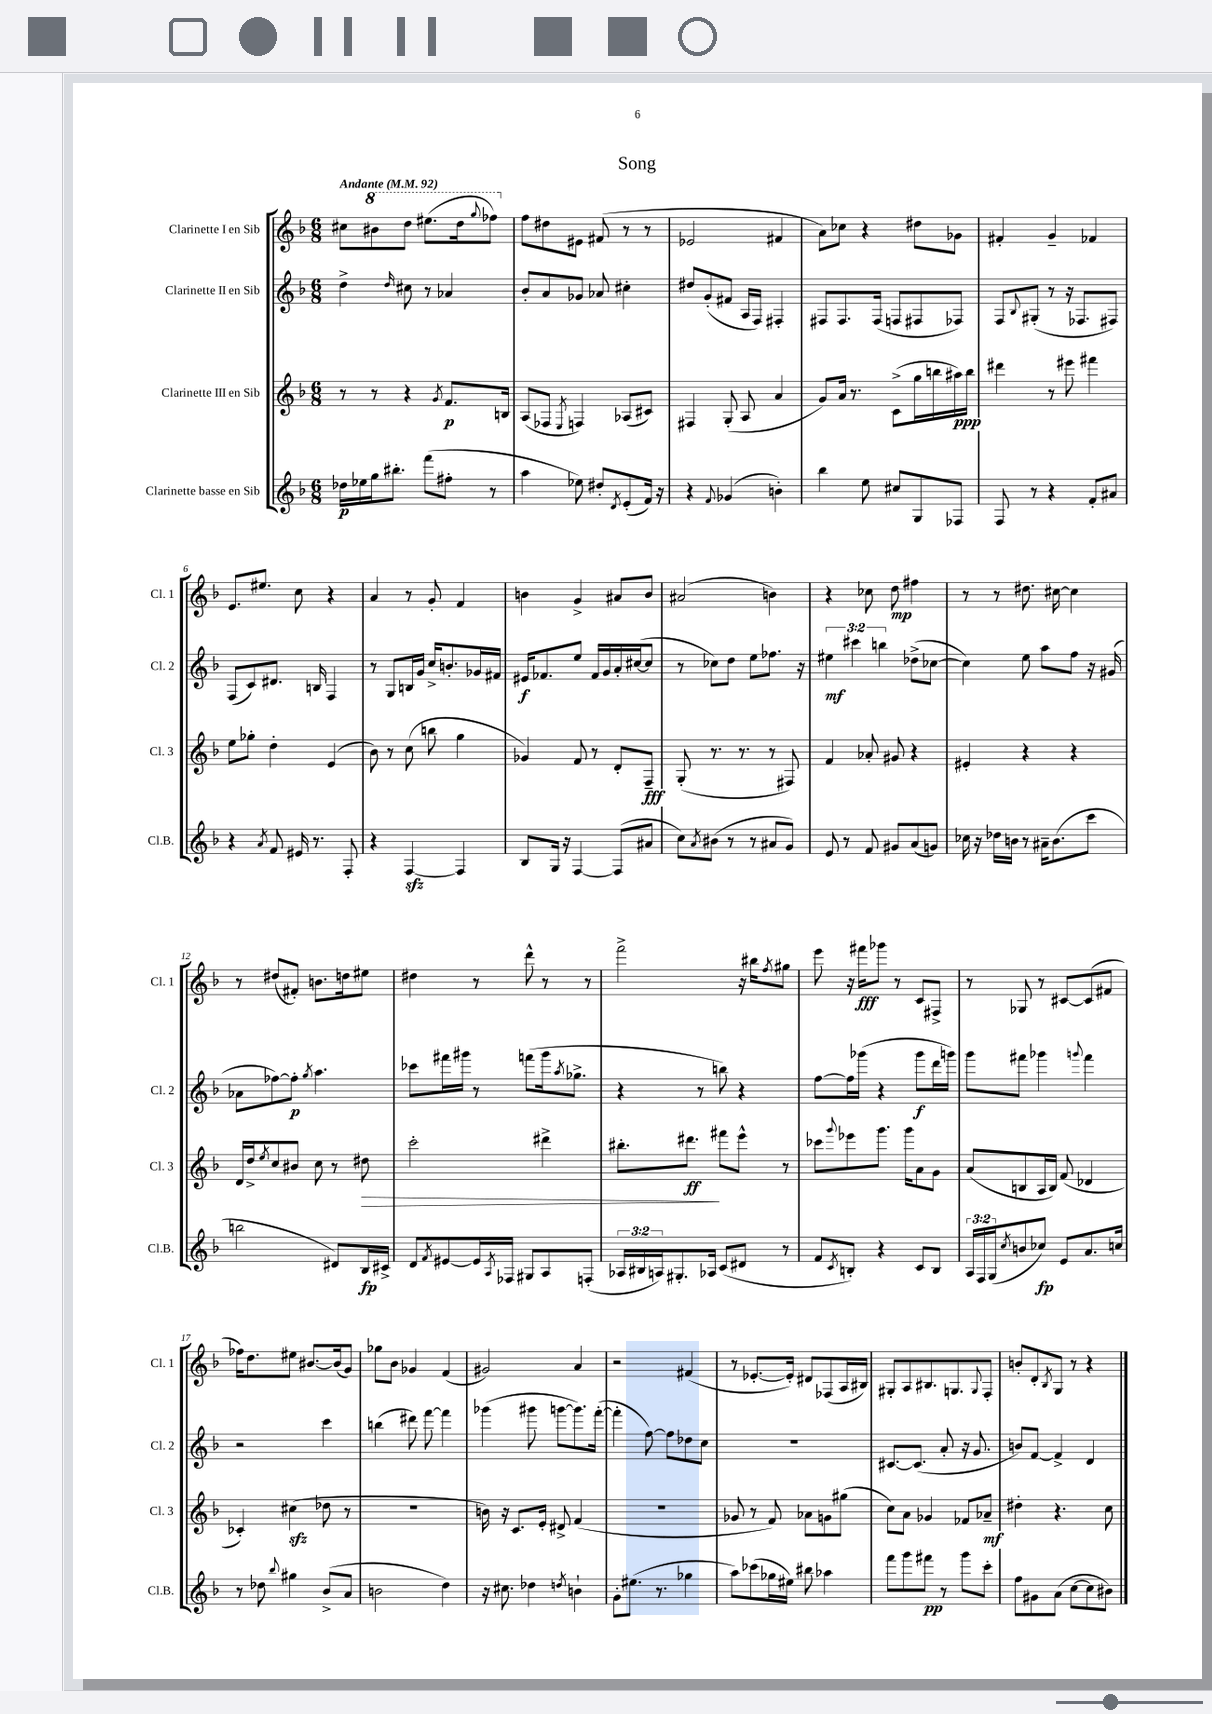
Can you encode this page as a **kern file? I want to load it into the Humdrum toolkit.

**kern	**dynam	**kern	**dynam	**kern	**dynam	**kern	**dynam
*part4	*part4	*part3	*part3	*part2	*part2	*part1	*part1
*staff4	*staff4	*staff3	*staff3	*staff2	*staff2	*staff1	*staff1
*I"Clarinette basse en Sib	*	*I"Clarinette III en Sib	*	*I"Clarinette II en Sib	*	*I"Clarinette I en Sib	*
*I'Cl.B.	*	*I'Cl. 3	*	*I'Cl. 2	*	*I'Cl. 1	*
*clefG2	*	*clefG2	*	*clefG2	*	*clefG2	*
*k[b-]	*	*k[b-]	*	*k[b-]	*	*k[b-]	*
*M6/8	*	*M6/8	*	*M6/8	*	*M6/8	*
*MM92	*	*MM92	*	*MM92	*	*MM92	*
=1	=1	=1	=1	=1	=1	=1	=1
!	!	!	!	!	!	!LO:TX:a:B:t=Andante	!
16dd-X\LL	p	8r	.	4dd^\	.	8cc#X\L	.
16ee-X\	.	.	.	.	.	.	.
*	*	*	*	*	*	*8va	*
16gg\J	.	8r	.	.	.	8bb#X\	.
8.bb#X'\J	.	.	.	.	.	.	.
.	.	.	.	16qqdd/	.	.	.
.	.	4r	.	8cc#X\	.	8ddd\J	.
(8fff\L	.	.	.	8r	.	(8.eee#X\L	.
.	.	8qg/	.	.	.	.	.
8ff#X'\J	.	8.f/L	p	4a-X/	.	.	.
.	.	.	.	.	.	16ddd\k	.
.	.	.	.	.	.	8qqggg/	.
8r	.	.	.	.	.	8fff-X\J)	.
.	.	16Bn/Jk	.	.	.	.	.
=2	=2	=2	=2	=2	=2	=2	=2
*	*	*	*	*	*	*X8va	*
4aa\	.	(8A/L	.	8b-'/L	.	8ff\L	.
.	.	8F-X/J	.	8a/	.	8dd#X\	.
.	.	8qE/	.	.	.	.	.
8ee-X\)	.	4Fn/)	.	8g-X/J	.	8e#X\J	.
8dd#X'/L	.	.	.	8a-X/	.	(8f#X/	.
8qd/	.	.	.	.	.	.	.
(8e'/	.	(8A-X/L	.	4cc#X'\	.	8r	.
16f/Jk)	.	8c#X/J)	.	.	.	8r	.
16r	.	.	.	.	.	.	.
=3	=3	=3	=3	=3	=3	=3	=3
4r	.	4F#X/	.	8dd#X/L	.	2e-X/	.
.	.	.	.	(8g'/	.	.	.
8qqf/	.	.	.	.	.	.	.
(4g-X/	.	(8G'/	.	8f#X/J	.	.	.
.	.	8A/	.	16A/LL	.	.	.
.	.	.	.	16F/JJ)	.	.	.
4bn'\)	.	4a/	.	4F#X'/	.	4f#X/	.
=4	=4	=4	=4	=4	=4	=4	=4
4bb-\	.	8g/L)	.	8F#X/L	.	8a\L)	.
.	.	16a/Jk	.	8.F#/	.	8cc-X\J	.
.	.	8.r	.	.	.	.	.
8ee\	.	.	.	.	.	4r	.
.	.	.	.	(16F#/Jk	.	.	.
8cc#X/L	.	(8c^\L	.	8Fn/L	.	.	.
8G/	.	16gg\L	.	8F#X/	.	8dd#X\L	.
.	.	16bbn\	.	.	.	.	.
8F-X/J	.	16aa#X\)	ppp	8F-X/J)	.	8g-X\J	.
.	.	16bb\JJ	.	.	.	.	.
=5	=5	=5	=5	=5	=5	=5	=5
8F/	.	4ddd#X\	.	8F/L	.	4f#X'/	.
.	.	.	.	8qqB-/	.	.	.
8r	.	.	.	(8G#X'/J	.	.	.
4r	.	8r	.	8r	.	4g~/	.
.	.	8eee#X\	.	16r	.	.	.
.	.	.	.	8.F-X/L	.	.	.
8f'/L	.	4fff#X\	.	.	.	4f-X/	.
8a#X/J	.	.	.	8F#X/J)	.	.	.
!!LO:LB:g=z
=6	=6	=6	=6	=6	=6	=6	=6
4r	.	8ee\L	.	(8F/L	.	8.e/L	.
.	.	8gg-X'\J	.	8c/)	.	.	.
.	.	.	.	.	.	8.ee#X/J	.
8qa/	.	.	.	.	.	.	.
8f/	.	4dd'\	.	8.d#X/J	.	.	.
16e#X/	.	.	.	.	.	8cc\	.
8.r	.	.	.	16Bn/	.	.	.
.	.	(4e/	.	4F/	.	4r	.
8F'/	.	.	.	.	.	.	.
=7	=7	=7	=7	=7	=7	=7	=7
4r	.	8b-\)	.	8r	.	4a/	.
.	.	8r	.	8G/L	.	.	.
[4Fzz/	.	(8cc\	.	16Bn/L	.	8r	.
.	.	.	.	16g/JJ	.	.	.
.	.	8bbn\	.	16cc^/KL	.	8g'/	.
.	.	.	.	8.bn'/	.	.	.
4F/]	.	4gg\	.	.	.	4f/	.
.	.	.	.	16g-X/L	.	.	.
.	.	.	.	16f#X/JJ	.	.	.
=8	=8	=8	=8	=8	=8	=8	=8
8B-/L	.	4g-X/)	.	16e#X/KL	f	4bn\	.
.	.	.	.	8.f-X/	.	.	.
16G/Jk	.	.	.	.	.	.	.
16r	.	.	.	.	.	.	.
[4F/	.	8f/	.	8ee/J	.	4g^/	.
.	.	8r	.	16f-/LL	.	.	.
.	.	.	.	16g/	.	.	.
(8F/L]	.	8d'/L	.	16a'/	.	8a#X/L	.
.	.	.	.	([16cc#X/J	.	.	.
8a#X/J	.	8F~/J	fff	8cc#/J]	.	8b/J	.
=9	=9	=9	=9	=9	=9	=9	=9
8cc\L)	.	(8G'/	.	8r	.	(2a#X/	.
8qa/	.	.	.	.	.	.	.
(8b#X\J	.	8.r	.	8cc-X\L)	.	.	.
8r	.	.	.	8dd\J	.	.	.
.	.	8.r	.	.	.	.	.
8r	.	.	.	8ee\L	.	.	.
8a#X/L	.	8r	.	8.ff-X\J	.	4bn\)	.
8g/J)	.	8F#X/)	.	.	.	.	.
.	.	.	.	16r	.	.	.
=10	=10	=10	=10	=10	=10	=10	=10
8e/	.	4f/	.	6ee#X\	mf	4r	.
8r	.	.	.	.	.	.	.
.	.	.	.	6ccc#X\	.	.	.
8f/	.	8a-X'/	.	.	.	8cc-X\	.
.	.	.	.	6bbn\	.	.	.
8g#X/L	.	8g#X/	.	.	.	8dd\	mp
(8a/	.	4r	.	(8dd-X^\L	.	4ff#X\	.
8gn/J)	.	.	.	[8cc-X\J	.	.	.
=11	=11	=11	=11	=11	=11	=11	=11
16cc-X\	.	4e#X'/	.	4cc-\])	.	8r	.
16r	.	.	.	.	.	.	.
16dd-X\LL	.	.	.	.	.	8r	.
16bn\JJ	.	.	.	.	.	.	.
8r	.	4r	.	8ee\	.	8.dd#X\	.
16a#X~\KL	.	.	.	8aa\L	.	.	.
(8.b\	.	.	.	.	.	[16cc#X\	.
.	.	4r	.	8ff\J	.	4cc#\]	.
8ccc\J	.	.	.	16r	.	.	.
.	.	.	.	(16g#X/	.	.	.
!!LO:LB:g=z
=12	=12	=12	=12	=12	=12	=12	=12
2bbn\	.	16d/LL	.	8a-X\L	.	8r	.
.	.	16dd^/J	.	.	.	.	.
.	.	8qee/	.	.	.	.	.
.	.	8cc/	.	[8ff-X\)	.	(8dd#X/L	.
.	.	8b#X/J	.	8ff-'\J]	p	8f#X'/J)	.
.	.	.	.	8qgg/	.	.	.
.	.	8cc\	.	4.aa\	.	8.bn\L	.
8d#X/L)	.	8r	.	.	.	.	.
.	.	.	.	.	.	16ddn\k	.
!	!	!	!LO:HP:b	!	!	!	!
16B-/L	fp	8dd#X\	>	.	.	8ee#X\J	.
16c#X^/JJ	.	.	.	.	.	.	.
=13	=13	=13	=13	=13	=13	=13	=13
8d/L	.	2ccc'\	.	8ccc-X\L	.	4dd#X\	.
8qf/	.	.	.	.	.	.	.
[8e#X/	.	.	.	16fff#X\L	.	.	.
.	.	.	.	16ggg#X\JJ	.	.	.
16e#/L]	.	.	.	8r	.	8r	.
8qA/	.	.	.	.	.	.	.
16F-X/JJ	.	.	.	.	.	.	.
8G#X/L	.	.	.	(8fffn\L	.	8ddd^^\	.
8A/	.	4ddd#X^\	.	16ggg#\k	.	8r	.
.	.	.	.	8qaa/	.	.	.
.	.	.	.	8.gg-X^\J	.	.	.
(8Fn'/J	.	.	.	.	.	8r	.
=14	=14	=14	=14	=14	=14	=14	=14
24A-X/LL	.	8.bb#X'\L	.	4r	.	2fff^\	.
24B#X/	.	.	.	.	.	.	.
24An/J)	.	.	.	.	.	.	.
8.G#X'/	.	.	.	.	.	.	.
.	.	8.ddd#X\J	ff	.	.	.	.
.	.	.	.	8r	.	.	.
16A-X/Jk	.	.	.	.	.	.	.
(8c/L	.	8fff#X\L	]	8bbn\)	.	.	.
8d#X/J	.	8eee^^\J	.	4r	.	16r	.
.	.	.	.	.	.	16bb#X\KL	.
.	.	.	.	.	.	8qff/	.
8r	.	8r	.	.	.	8gg#X\J	.
=15	=15	=15	=15	=15	=15	=15	=15
8f/L	.	8ccc-X\L	.	[8ff\L	.	8eee\	.
8qc/	.	8qqggg/	.	.	.	.	.
8Bn'/J)	.	8eee-X\	.	16ff\L]	.	16r	.
.	.	.	.	(16ggg-X\JJ	.	16fff#X\KL	fff
4r	.	8.ggg\J	.	4r	.	8ggg-X\J	.
.	.	.	.	.	.	8r	.
.	.	16ggg\KL	.	.	.	.	.
8c/L	.	8a\	.	8ggg-\L	f	8c/L	.
8B/J	.	8g\J	.	16ddd\L	.	8F#X^/J	.
.	.	.	.	16gggn\JJ)	.	.	.
=16	=16	=16	=16	=16	=16	=16	=16
24A/LL	.	(8a/L	.	8ggg\L	.	8r	.
24F/	.	.	.	.	.	.	.
(24G/J	.	.	.	.	.	.	.
8qcc/	.	.	.	.	.	.	.
8bn/	.	8Bn/	.	8fff#X\J	.	8G-X/	.
8cc-X/J)	fp	16A/L	.	4ggg-X\	.	8r	.
.	.	16B/JJ)	.	.	.	.	.
8e/L	.	(8f/	.	.	.	[8c#X/L	.
.	.	.	.	8qqgggn/	.	.	.
8.a/	.	4d-X/	.	4fff#\	.	(8c#/]	.
.	.	.	.	.	.	8f#X/J	.
16ccn/Jk	.	.	.	.	.	.	.
!!LO:LB:g=z
=17	=17	=17	=17	=17	=17	=17	=17
8r	.	4c-X'/)	.	2r	.	16ff-X\KL)	.
.	.	.	.	.	.	8.dd\	.
8dd-X\	.	.	.	.	.	.	.
8qqbb-/	.	.	.	.	.	.	.
4gg#X\	.	(4cc#Xzz\	.	.	.	8ee#X\J	.
.	.	.	.	.	.	[8.b#X/L	.
(8b-^/L	.	8dd-X\	.	4ccc\	.	.	.
.	.	.	.	.	.	(16b#/k]	.
8a/J	.	8r	.	.	.	8g/J)	.
=18	=18	=18	=18	=18	=18	=18	=18
2bn\	.	2.r	.	(4bbn\	.	8gg-X\L	.
.	.	.	.	.	.	8b-\J	.
.	.	.	.	8ddd#X\)	.	4g-X/	.
.	.	.	.	[8fff\	.	.	.
4dd\)	.	.	.	4fff\]	.	(4f/	.
=19	=19	=19	=19	=19	=19	=19	=19
16r	.	16bn\)	.	(4ggg-X\	.	2g#X/)	.
8.cc#X\	.	16r	.	.	.	.	.
.	.	8.c/L	.	.	.	.	.
4dd-X\	.	.	.	8ggg#X\	.	.	.
.	.	16e'/Jk	.	.	.	.	.
.	.	8d#X^/	.	[8gggn\L	.	.	.
8qddn/	.	.	.	.	.	.	.
4bn`\	.	(4f/	.	8.ggg\])	.	4a/	.
.	.	.	.	([16fff'\Jk	.	.	.
=20	=20	=20	=20	=20	=20	=20	=20
8g'\L	.	2.r	.	4fff'\]	.	2r	.
(8.ee#X\J	.	.	.	.	.	.	.
.	.	.	.	[8ff\)	.	.	.
8.r	.	.	.	.	.	.	.
.	.	.	.	8ff\L]	.	.	.
4gg-X\	.	.	.	8dd-X\	.	(4f#X/	.
.	.	.	.	8cc\J	.	.	.
=21	=21	=21	=21	=21	=21	=21	=21
8aa\L)	.	8g-X/	.	2.r	.	8r	.
(8ccc-X\	.	8r	.	.	.	[8.e-X'/L	.
16gg-X\L	.	8f/)	.	.	.	.	.
16ee#X\JJ)	.	.	.	.	.	16e-'/Jk])	.
8bb#X\	.	8a-X\L	.	.	.	8d#X/L	.
4aa-X\	.	8gn\	.	.	.	(8F-X/	.
.	.	(8gg#X\J	.	.	.	16A/L	.
.	.	.	.	.	.	16B#X/JJ)	.
=22	=22	=22	=22	=22	=22	=22	=22
8fff\L	.	8cc\L)	.	[8.c#X/L	.	8G#X'/L	.
8ggg\	.	8a\J	.	.	.	8A/	.
.	.	.	.	(8.c#/J]	.	.	.
8fff#X\J	pp	4g-X/	.	.	.	8.B#X/	.
8r	.	.	.	8a'/	.	.	.
.	.	.	.	.	.	8.Gn/	.
8ggg\L	.	8f-X/L	.	16r	.	.	.
.	.	.	.	8.g/	.	.	.
.	.	.	.	.	.	8qqG/	.
8ccc'\J	.	8a-X~/J	mf	.	.	8F'/J	.
=23	=23	=23	=23	=23	=23	=23	=23
8ff\L	.	4dd#X'\	.	8bn/L)	.	8bn'/L	.
8g#X\	.	.	.	[8f/J	.	8d'/	.
.	.	.	.	.	.	8qB-/	.
(8a\J	.	4.r	.	4f^/]	.	8G/J	.
[8cc\L	.	.	.	.	.	8r	.
8cc\]	.	.	.	4d/	.	4r	.
8b#X\J)	.	8cc\	.	.	.	.	.
==	==	==	==	==	==	==	==
*-	*-	*-	*-	*-	*-	*-	*-
